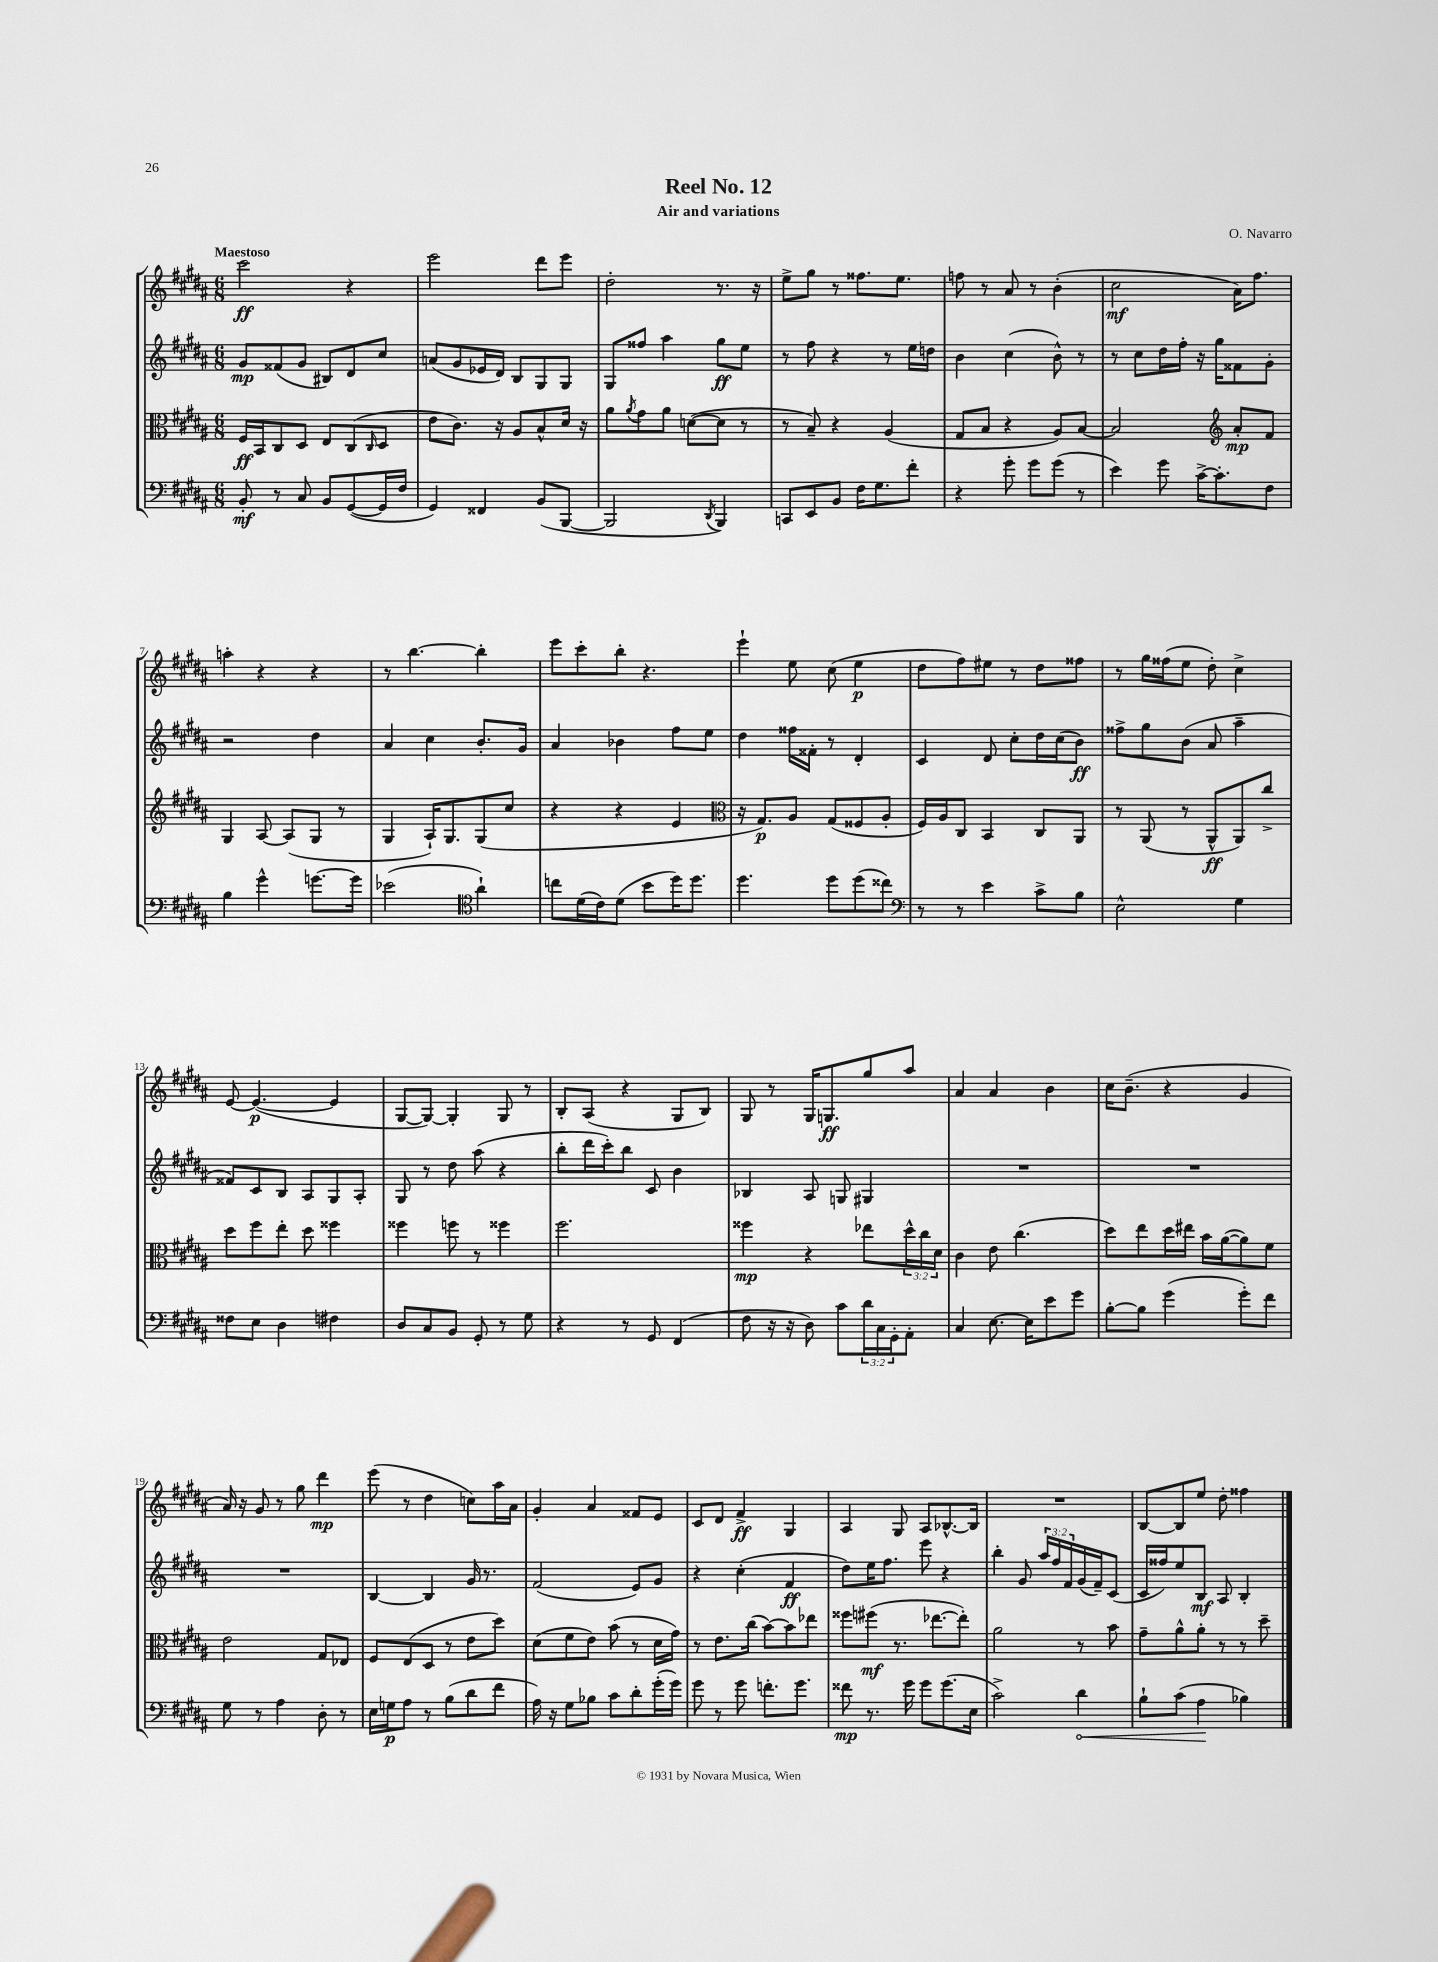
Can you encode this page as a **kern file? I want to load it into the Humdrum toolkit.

**kern	**dynam	**kern	**dynam	**kern	**dynam	**kern	**dynam
*part4	*part4	*part3	*part3	*part2	*part2	*part1	*part1
*staff4	*staff4	*staff3	*staff3	*staff2	*staff2	*staff1	*staff1
*clefF4	*	*clefC3	*	*clefG2	*	*clefG2	*
*k[f#c#g#d#a#]	*	*k[f#c#g#d#a#]	*	*k[f#c#g#d#a#]	*	*k[f#c#g#d#a#]	*
*M6/8	*	*M6/8	*	*M6/8	*	*M6/8	*
=1	=1	=1	=1	=1	=1	=1	=1
!	!	!	!	!	!	!LO:TX:a:B:t=Maestoso	!
8BB'/	mf	16F#/LL	ff	8g#/L	mp	2ccc#\	ff
.	.	16BB/J	.	.	.	.	.
8r	.	8C#/	.	(8f##X/	.	.	.
8C#/	.	8D#/J	.	8g#/J	.	.	.
8BB/L	.	8E/L	.	8B#X/L)	.	.	.
([8GG#/	.	(8C#/	.	8d#/	.	4r	.
.	.	16qqC#/	.	.	.	.	.
16GG#/L]	.	8D#/J	.	8cc#/J	.	.	.
16F#/JJ	.	.	.	.	.	.	.
=2	=2	=2	=2	=2	=2	=2	=2
4GG#/)	.	8e\L	.	(8an/L	.	2eee\	.
.	.	8.c#\J)	.	8g#/	.	.	.
4FF##X/	.	.	.	16e-X/L	.	.	.
.	.	16r	.	16d#/JJ)	.	.	.
.	.	8A#/L	.	8B/L	.	.	.
(8BB/L	.	8B^^/	.	8G#/	.	8ddd#\L	.
[8BBB/J	.	16d#/Jk	.	8G#/J	.	8eee\J	.
.	.	16r	.	.	.	.	.
=3	=3	=3	=3	=3	=3	=3	=3
2BBB/]	.	8a#\L	.	8G#/L	.	2dd#'\	.
.	.	8qa#/	.	.	.	.	.
.	.	8g#\	.	8ff##X/J	.	.	.
.	.	8a#\J	.	4aa#\	.	.	.
.	.	([8dn\L	.	.	.	.	.
8qDD#/	.	.	.	.	.	.	.
4BBB/)	.	8d\J]	.	8gg#\L	ff	8.r	.
.	.	8r	.	8ee\J	.	.	.
.	.	.	.	.	.	16r	.
=4	=4	=4	=4	=4	=4	=4	=4
8CCn/L	.	8r	.	8r	.	8ee^\L	.
8EE/	.	8B~/)	.	8ff#\	.	8gg#\J	.
8BB/J	.	4r	.	4r	.	8r	.
16F#\KL	.	.	.	.	.	8.ff##X\L	.
8.G#\	.	.	.	.	.	.	.
.	.	(4A#/	.	8r	.	.	.
.	.	.	.	.	.	8.ee\J	.
8f#'\J	.	.	.	16ee\LL	.	.	.
.	.	.	.	16ddn\JJ	.	.	.
=5	=5	=5	=5	=5	=5	=5	=5
4r	.	8G#/L	.	4b\	.	8ffn\	.
.	.	8B/J	.	.	.	8r	.
8g#'\	.	4r	.	(4cc#\	.	8a#/	.
8g#\L	.	.	.	.	.	8r	.
(8g#\J	.	8A#/L)	.	8b^^\)	.	(4b'\	.
8r	.	[8B/J	.	8r	.	.	.
=6	=6	=6	=6	=6	=6	=6	=6
4e\)	.	2B/]	.	8r	.	2cc#\	mf
.	.	.	.	8cc#\L	.	.	.
8g#\	.	.	.	16dd#\L	.	.	.
.	.	.	.	16ff#'\JJ	.	.	.
[16c#^\KL	.	.	.	16r	.	.	.
8.c#'\]	.	.	.	16gg#\KL	.	.	.
*	*	*clefG2	*	*	*	*	*
.	.	8a#'/L	mp	8f##X\	.	16a#\KL)	.
.	.	.	.	.	.	8.ff#\J	.
8F#\J	.	8f#/J	.	8g#'\J	.	.	.
!!LO:LB:g=z
=7	=7	=7	=7	=7	=7	=7	=7
4B\	.	4G#/	.	2r	.	4aan'\	.
4g#^^\	.	[8A#/	.	.	.	4r	.
.	.	(8A#/L]	.	.	.	.	.
[8.gn\L	.	8G#/J	.	4dd#\	.	4r	.
.	.	8r	.	.	.	.	.
16g\Jk]	.	.	.	.	.	.	.
=8	=8	=8	=8	=8	=8	=8	=8
(2e-X\	.	4G#/	.	4a#/	.	8r	.
.	.	.	.	.	.	[4.bb\	.
.	.	16A#`/KL)	.	4cc#\	.	.	.
.	.	8.G#/	.	.	.	.	.
*clefC4	*	*	*	*	*	*	*
4a#`\)	.	(8G#/	.	8.b'/L	.	4bb'\]	.
.	.	8cc#/J	.	.	.	.	.
.	.	.	.	16g#/Jk	.	.	.
=9	=9	=9	=9	=9	=9	=9	=9
8ccn\L	.	4r	.	4a#/	.	8eee\L	.
(16d#\L	.	.	.	.	.	8ccc#'\	.
16c#\J)	.	.	.	.	.	.	.
(8d#\J	.	4r	.	4b-X\	.	8bb'\J	.
8b\L	.	.	.	.	.	4.r	.
16dd#\K)	.	4e/	.	8ff#\L	.	.	.
8.dd#\J	.	.	.	.	.	.	.
.	.	.	.	8ee\J	.	.	.
=10	=10	=10	=10	=10	=10	=10	=10
*	*	*clefC3	*	*	*	*	*
4.dd#\	.	16r	.	4dd#\	.	4eee`\	.
.	.	8.G#/L)	p	.	.	.	.
.	.	8A#/J	.	16ff##X\LL	.	8ee\	.
.	.	.	.	16f##X'\JJ	.	.	.
8dd#\L	.	(8G#/L	.	8r	.	(8cc#\	.
(8dd#\	.	8F##X/	.	4d#'/	.	4ee\	p
8cc##X\J)	.	8A#'/J	.	.	.	.	.
=11	=11	=11	=11	=11	=11	=11	=11
*clefF4	*	*	*	*	*	*	*
8r	.	16F#/LL)	.	4c#/	.	8dd#\L	.
.	.	16A#/J	.	.	.	.	.
8r	.	8C#/J	.	.	.	8ff#\)	.
4e\	.	4BB/	.	8d#/	.	8ee#X\J	.
.	.	.	.	8cc#'\L	.	8r	.
8c#^\L	.	8C#/L	.	16dd#\L	.	8dd#\L	.
.	.	.	.	(16cc#\J	.	.	.
8B\J	.	8AA#/J	.	8b\J)	ff	8ff##X\J	.
=12	=12	=12	=12	=12	=12	=12	=12
2E^^\	.	8r	.	8ff##X^\L	.	8r	.
.	.	(8AA#/	.	8gg#\	.	16gg#\LL	.
.	.	.	.	.	.	(16ff##X\J	.
.	.	8r	.	(8b\J	.	8ee\J	.
.	.	8AA#^^/L	ff	8a#/	.	8dd#'\)	.
4G#\	.	8AA#/)	.	4aa#~\	.	4cc#^\	.
.	.	8cc#^/J	.	.	.	.	.
!!LO:LB:g=z
=13	=13	=13	=13	=13	=13	=13	=13
8F##X\L	.	8dd#\L	.	8f##X/L)	.	[8e/	.
8E\J	.	8ff#\	.	8c#/	.	(4.e/_	p
4D#\	.	8ee'\J	.	8B/J	.	.	.
.	.	8dd#\	.	8A#/L	.	.	.
4F#X\	.	4ff##X\	.	8G#/	.	4e/]	.
.	.	.	.	8A#'/J	.	.	.
=14	=14	=14	=14	=14	=14	=14	=14
8D#/L	.	4ff##X\	.	8G#/	.	[8G#/L	.
8C#/	.	.	.	8r	.	8G#/J_)	.
8BB/J	.	8ffn\	.	8dd#\	.	4G#'/]	.
8GG#'/	.	8r	.	(8aa#\	.	.	.
8r	.	4ff##X\	.	4r	.	8G#/	.
8G#\	.	.	.	.	.	8r	.
=15	=15	=15	=15	=15	=15	=15	=15
4r	.	2.ff#\	.	8bb'\L	.	8B'/L	.
.	.	.	.	16ddd#\L	.	(8A#/J	.
.	.	.	.	16ccc#'\J)	.	.	.
8r	.	.	.	8bb\J	.	4r	.
8GG#/	.	.	.	8c#/	.	.	.
(4FF#/	.	.	.	4b\	.	8G#/L	.
.	.	.	.	.	.	8B/J)	.
=16	=16	=16	=16	=16	=16	=16	=16
8F#\	.	4ff##X\	mp	4B-X/	.	8G#/	.
16r	.	.	.	.	.	8r	.
16r	.	.	.	.	.	.	.
8D#\)	.	4r	.	8A#/	.	16G#/KL	.
.	.	.	.	.	.	8.Gn/	ff
8c#\L	.	.	.	8Gn/	.	.	.
24d#\L	.	8ee-X\L	.	4G#X/	.	8gg#/	.
24C#\	.	.	.	.	.	.	.
24GG#'\J	.	.	.	.	.	.	.
8AA#'\J	.	24dd#^^\L	.	.	.	8aa#/J	.
.	.	24cc#\	.	.	.	.	.
.	.	24d#\JJ	.	.	.	.	.
=17	=17	=17	=17	=17	=17	=17	=17
4C#/	.	4c#\	.	2.r	.	4a#/	.
[8.E\	.	8e\	.	.	.	4a#/	.
.	.	(4.cc#\	.	.	.	.	.
16E\KL]	.	.	.	.	.	.	.
8e\	.	.	.	.	.	4b\	.
8g#\J	.	.	.	.	.	.	.
=18	=18	=18	=18	=18	=18	=18	=18
[8B'\L	.	8dd#\L)	.	2.r	.	16cc#\KL	.
.	.	.	.	.	.	(8.b~\J	.
8B\J]	.	8ee\	.	.	.	.	.
(4g#\	.	16dd#\L	.	.	.	4r	.
.	.	16ee#X\JJ	.	.	.	.	.
.	.	16b\LL	.	.	.	.	.
.	.	([16a#\J	.	.	.	.	.
8g#'\L)	.	8a#\])	.	.	.	4g#/	.
8f#\J	.	8f#\J	.	.	.	.	.
!!LO:LB:g=z
=19	=19	=19	=19	=19	=19	=19	=19
8G#\	.	2e\	.	2.r	.	16a#/)	.
.	.	.	.	.	.	16r	.
8r	.	.	.	.	.	8g#/	.
4A#\	.	.	.	.	.	8r	.
.	.	.	.	.	.	8gg#\	.
8D#'\	.	8G#/L	.	.	.	4ddd#\	mp
8r	.	8E-X/J	.	.	.	.	.
=20	=20	=20	=20	=20	=20	=20	=20
16E\LL	.	8F#/L	.	[4B/	.	(8eee\	.
16Gn\J	p	.	.	.	.	.	.
8A#\J	.	(8E/	.	.	.	8r	.
8r	.	8D#/J	.	4B/]	.	4dd#\	.
(8B\L	.	8r	.	.	.	.	.
8d#\	.	8e\L	.	16g#/	.	8ccn\L)	.
.	.	.	.	8.r	.	.	.
8f#\J	.	8dd#\J)	.	.	.	16aa#\L	.
.	.	.	.	.	.	16a#\JJ	.
=21	=21	=21	=21	=21	=21	=21	=21
16A#\)	.	(8d#\L	.	(2f#/	.	4g#'/	.
16r	.	.	.	.	.	.	.
8G#\L	.	8f#\	.	.	.	.	.
8B-X\J	.	8e\J)	.	.	.	4a#/	.
8c#\L	.	(8b\	.	.	.	.	.
8d#'\	.	8r	.	8e/L)	.	8f##X/L	.
(16g#'\L	.	16d#\LL	.	8g#/J	.	8e/J	.
16g#\JJ)	.	16g#\JJ)	.	.	.	.	.
=22	=22	=22	=22	=22	=22	=22	=22
8g#\	.	8r	.	4r	.	8c#/L	.
8r	.	8.e\L	.	.	.	8d#/J	.
8g#\	.	.	.	(4cc#'\	.	4f#^/	ff
.	.	(16cc#\Jk	.	.	.	.	.
8.fn'\L	.	[8b\L)	.	.	.	.	.
.	.	8b\]	.	4f#/	ff	4G#/	.
8.g#\J	.	.	.	.	.	.	.
.	.	8ee-X\J	.	.	.	.	.
=23	=23	=23	=23	=23	=23	=23	=23
8f##X\	mp	8ff##X\L	.	8dd#\L)	.	4A#/	.
8.r	.	(8ff#X\J	mf	16ee\K	.	.	.
.	.	.	.	8.ff#\J	.	.	.
.	.	8.r	.	.	.	8G#/	.
16g#\	.	.	.	.	.	.	.
8g#\L	.	.	.	8eee\	.	8A#/L	.
.	.	[8.ee-X\L	.	.	.	.	.
(8.g#\	.	.	.	4r	.	[8.B-X^^/	.
.	.	8ee-'\J])	.	.	.	.	.
16E\Jk	.	.	.	.	.	16B-/Jk]	.
=24	=24	=24	=24	=24	=24	=24	=24
2c#^\)	.	2a#\	.	4bb'\	.	2.r	.
.	.	.	.	8g#/	.	.	.
.	.	.	.	24aa#/LL	.	.	.
.	.	.	.	24ff#/	.	.	.
.	.	.	.	24f#/	.	.	.
!	!LO:HP:b	!	!	!	!	!	!
4d#\	<	8r	.	(16g#/	.	.	.
.	.	.	.	16f#~/J)	.	.	.
.	.	8b\	.	(8c#/J	.	.	.
=25	=25	=25	=25	=25	=25	=25	=25
8B`\L	.	8g#~\L	.	16c#/LL	.	[8B/L	.
.	.	.	.	16ff##X/J)	.	.	.
(8c#\J	.	8a#^^\	.	8ee/	.	8B/]	.
4A#\	.	8a#'\J	.	8B/J	mf	8ee/J	.
.	.	8r	.	8A#/	.	8dd#'\	.
4B-X\)	[	8r	.	4B'/	.	4ff##X\	.
.	.	8dd#~\	.	.	.	.	.
==	==	==	==	==	==	==	==
*-	*-	*-	*-	*-	*-	*-	*-
